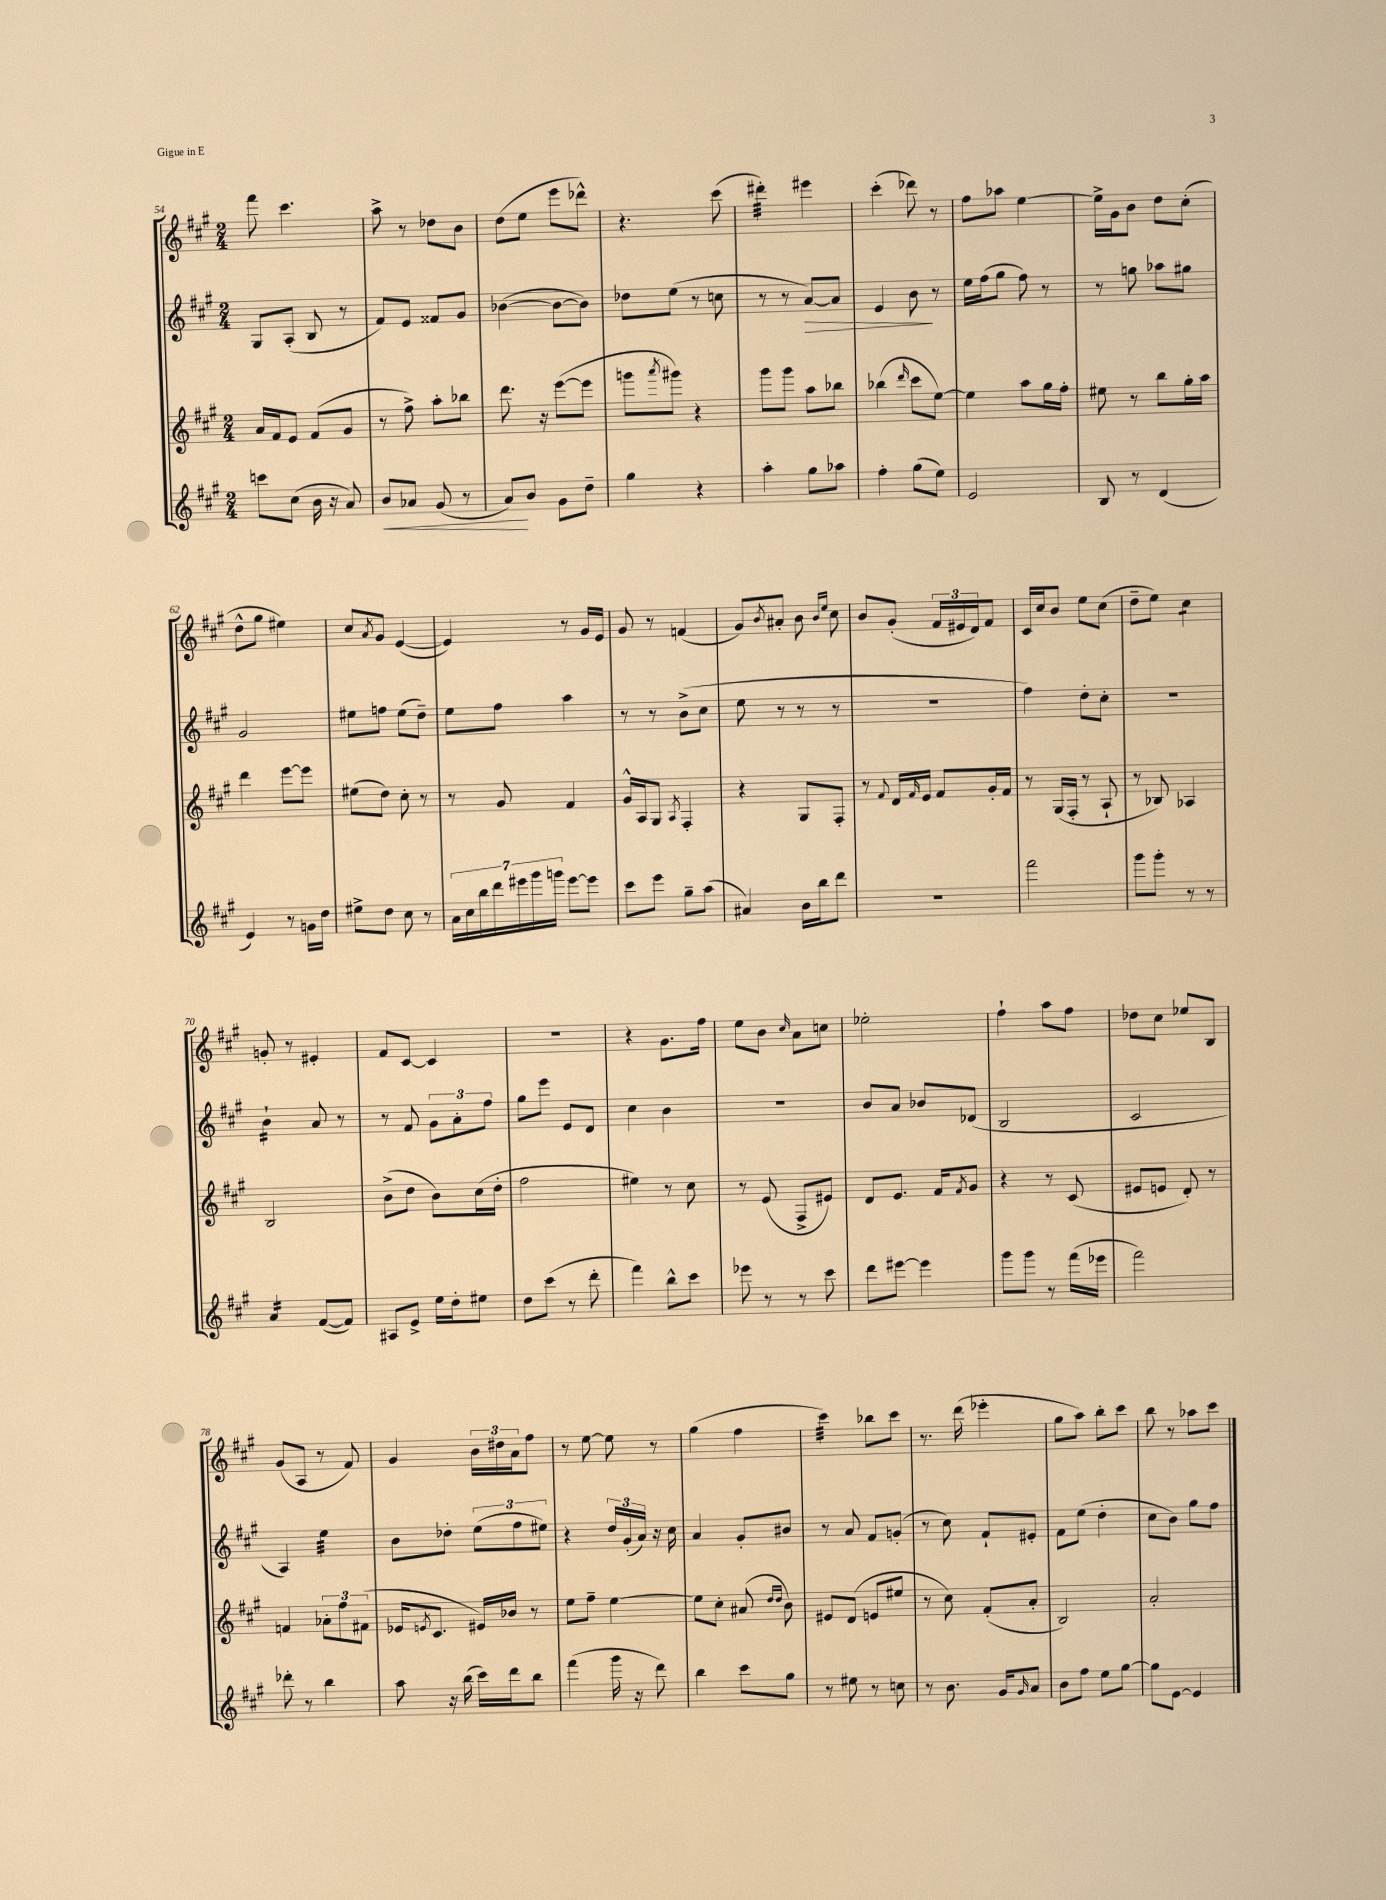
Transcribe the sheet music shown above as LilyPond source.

<<
\new StaffGroup <<
\new Staff = "s0" {
    \clef treble \key a \major \numericTimeSignature \time 2/4
    fis'''8 cis'''4. |
    a''8-> r8 des''8 b'8 |
    d''8( e''8 e'''8 des'''8-^) |
    r4. cis'''8( |
    dis'''4:32-.) eis'''4 |
    cis'''4-.( des'''8) r8 |
    fis''8 aes''8 e''4~ |
    e''16-> gis'16 b'8 d''8 cis''8-.( |
    d''8-^ gis''8 eis''4) |
    cis''8 \acciaccatura { a'8 } gis'8 e'4~( |
    e'4) r8 gis'16 e'16 |
    gis'8 r8 f'4( |
    gis'8) \acciaccatura { b'8 } ais'8-. b'8 \grace { b'16 e''16 } cis''8 |
    b'8 gis'8-.( \tuplet 3/2 { fis'16 eis'16 d'16) } fis'8 |
    cis'16 cis''16 b'8 e''8 cis''8( |
    d''8-- e''8) cis''4:8 |
    g'8-. r8 eis'4-. |
    fis'8 cis'8~ cis'4 |
    R2 |
    r4 gis'8. fis''16 |
    e''8 b'8 \grace { cis''16 } a'8 c''8 |
    ees''2-. |
    fis''4-! a''8 fis''8 |
    des''8 cis''8 ees''8 b8 |
    gis'8( a8 r8 fis'8) |
    gis'4 \tuplet 3/2 { b'16 dis''16 a'16 } fis''8 |
    r8 e''8~ e''8 r8 |
    gis''4( fis''4 |
    cis'''4:32) bes''8 cis'''8 |
    r8. d'''16( ees'''4-. |
    gis''8 a''8) b''8-. cis'''8 |
    b''8 r8 aes''8 cis'''8 \bar "|." |
}
\new Staff = "s1" {
    \clef treble \key a \major \numericTimeSignature \time 2/4
    gis8 a8-.( b8 r8 |
    fis'8) e'8 fisis'8 gis'8 |
    bes'4~( bes'8~ bes'8) |
    des''8 e''8( r8 c''8 |
    r8 r8 a'8~\>) a'8 |
    e'4 b'8\! r8 |
    e''16 fis''16( gis''8 fis''8) r8 |
    r8 g''8 aes''8 gis''8 |
    gis'2 |
    eis''8 f''8 eis''8( d''8--) |
    e''8 fis''8 a''4 |
    r8 r8 b'8->( cis''8 |
    e''8 r8 r8 r8 |
    R2 |
    fis''4) d''8-. cis''8-. |
    R2 |
    b'4:16-! a'8 r8 |
    r8 fis'8 \tuplet 3/2 { gis'8 a'8-. fis''8 } |
    gis''8 e'''8 e'8 d'8 |
    cis''4 b'4 |
    R2 |
    b'8 a'8 bes'8 des'8( |
    b2 |
    cis'2 |
    a4) e''4:32 |
    b'8 des''8-. \tuplet 3/2 { e''8( fis''8 eis''8) } |
    r4 \tuplet 3/2 { d''16 gis'16-.( a'16) } r16 cis''16 |
    a'4 gis'8-. bis'8 |
    r8 a'8 fis'8 g'8-.( |
    r8 cis''8) fis'8-! eis'8-. |
    fis'8 e''8( d''4-. |
    cis''8 b'8) gis''8 fis''8 \bar "|." |
}
\new Staff = "s2" {
    \clef treble \key a \major \numericTimeSignature \time 2/4
    a'16 fis'16 e'8 fis'8( gis'8 |
    r8 fis''8->) a''8-. bes''8 |
    d'''8. r16 e'''8~( e'''8 |
    g'''8 \acciaccatura { a'''8 } gis'''8) r4 |
    gis'''8 gis'''8 a''8 bes''8 |
    bes''4( \grace { d'''16 } cis'''8 e''8~) |
    e''4 a''8 gis''16 fis''16-. |
    eis''8 r8 b''8 gis''16-. a''16 |
    d'''4 e'''8~ e'''8 |
    eis''8( d''8) cis''8-. r8 |
    r8 gis'8 fis'4 |
    gis'16-^ a16 gis8 \acciaccatura { a8 } fis4-. |
    r4 gis8 fis8-. |
    r8 \appoggiatura { fis'8 } d'16 \grace { fis'16 } e'16 fis'8 gis'16-. fis'16 |
    r8 gis16( fis16-. r8 a8-! |
    r8 bes8) aes4 |
    b2 |
    b'8->( d''8 b'8) cis''16( d''16-. |
    fis''2 |
    eis''4) r8 cis''8 |
    r8 e'8( fis8-> eis'8) |
    d'8 e'8. fis'16 \acciaccatura { fis'8 } gis'8 |
    r4 r8 cis'8( |
    eis'8 e'8 d'8-.) r8 |
    f'4 \tuplet 3/2 { aes'8-. fis''8 fis'8( } |
    ees'16 \acciaccatura { e'8 } cis'8. eis'16) bes'16 r8 |
    e''8 fis''8-- e''4~ |
    e''8 cis''8-. ais'8( \grace { d''16 d''16 } b'8) |
    eis'8 d'8( e'8 eis''8 |
    r8 cis''8) fis'8-.( a'8-. |
    b2) |
    a'2-. \bar "|." |
}
\new Staff = "s3" {
    \clef treble \key a \major \numericTimeSignature \time 2/4
    c'''8 cis''8( b'16 r16 a'8) |
    b'8\< aes'8 gis'8( r8 |
    a'8\!) b'8 gis'8 d''8-- |
    gis''4 r4 |
    a''4-. gis''8 aes''8 |
    fis''4-. gis''8( e''8) |
    e'2 |
    b8 r8 d'4( |
    e'4) r8 g'16 d''16 |
    eis''8-> d''8 cis''8 r8 |
    \tuplet 7/4 { a'16 cis''16 b''16 d'''16 eis'''16 gis'''16 g'''16 } eis'''8~ eis'''8 |
    cis'''8 e'''8 gis''8-- a''8( |
    ais'4) b'16 b''16 d'''8 |
    R2 |
    fis'''2 |
    gis'''8 gis'''8-. r8 r8 |
    a'4:16 fis'8~( fis'8) |
    ais8 e'8-> e''16 d''16-. eis''8 |
    d''8 cis'''8( r8 d'''8-. |
    fis'''4) b''8-^ cis'''8 |
    ees'''8 r8 r8 cis'''8 |
    d'''8 eis'''8~ eis'''4 |
    gis'''8 gis'''8 r8 fis'''16( ees'''16 |
    fis'''2) |
    des'''8-. r8 b''4 |
    a''8 r16 b''16( cis'''16) d'''16 b''8 |
    fis'''4( gis'''16 r16 d'''8) |
    b''4 cis'''8 gis''8 |
    r8 eis''8 r8 c''8 |
    r8 b'8. gis'16 \grace { gis'16 } a'8 |
    b'8 fis''8 e''8 gis''8~ |
    gis''8 e'8~ e'4 \bar "|." |
}
>>
>>
\layout { \context { \Score currentBarNumber = #54 } }
